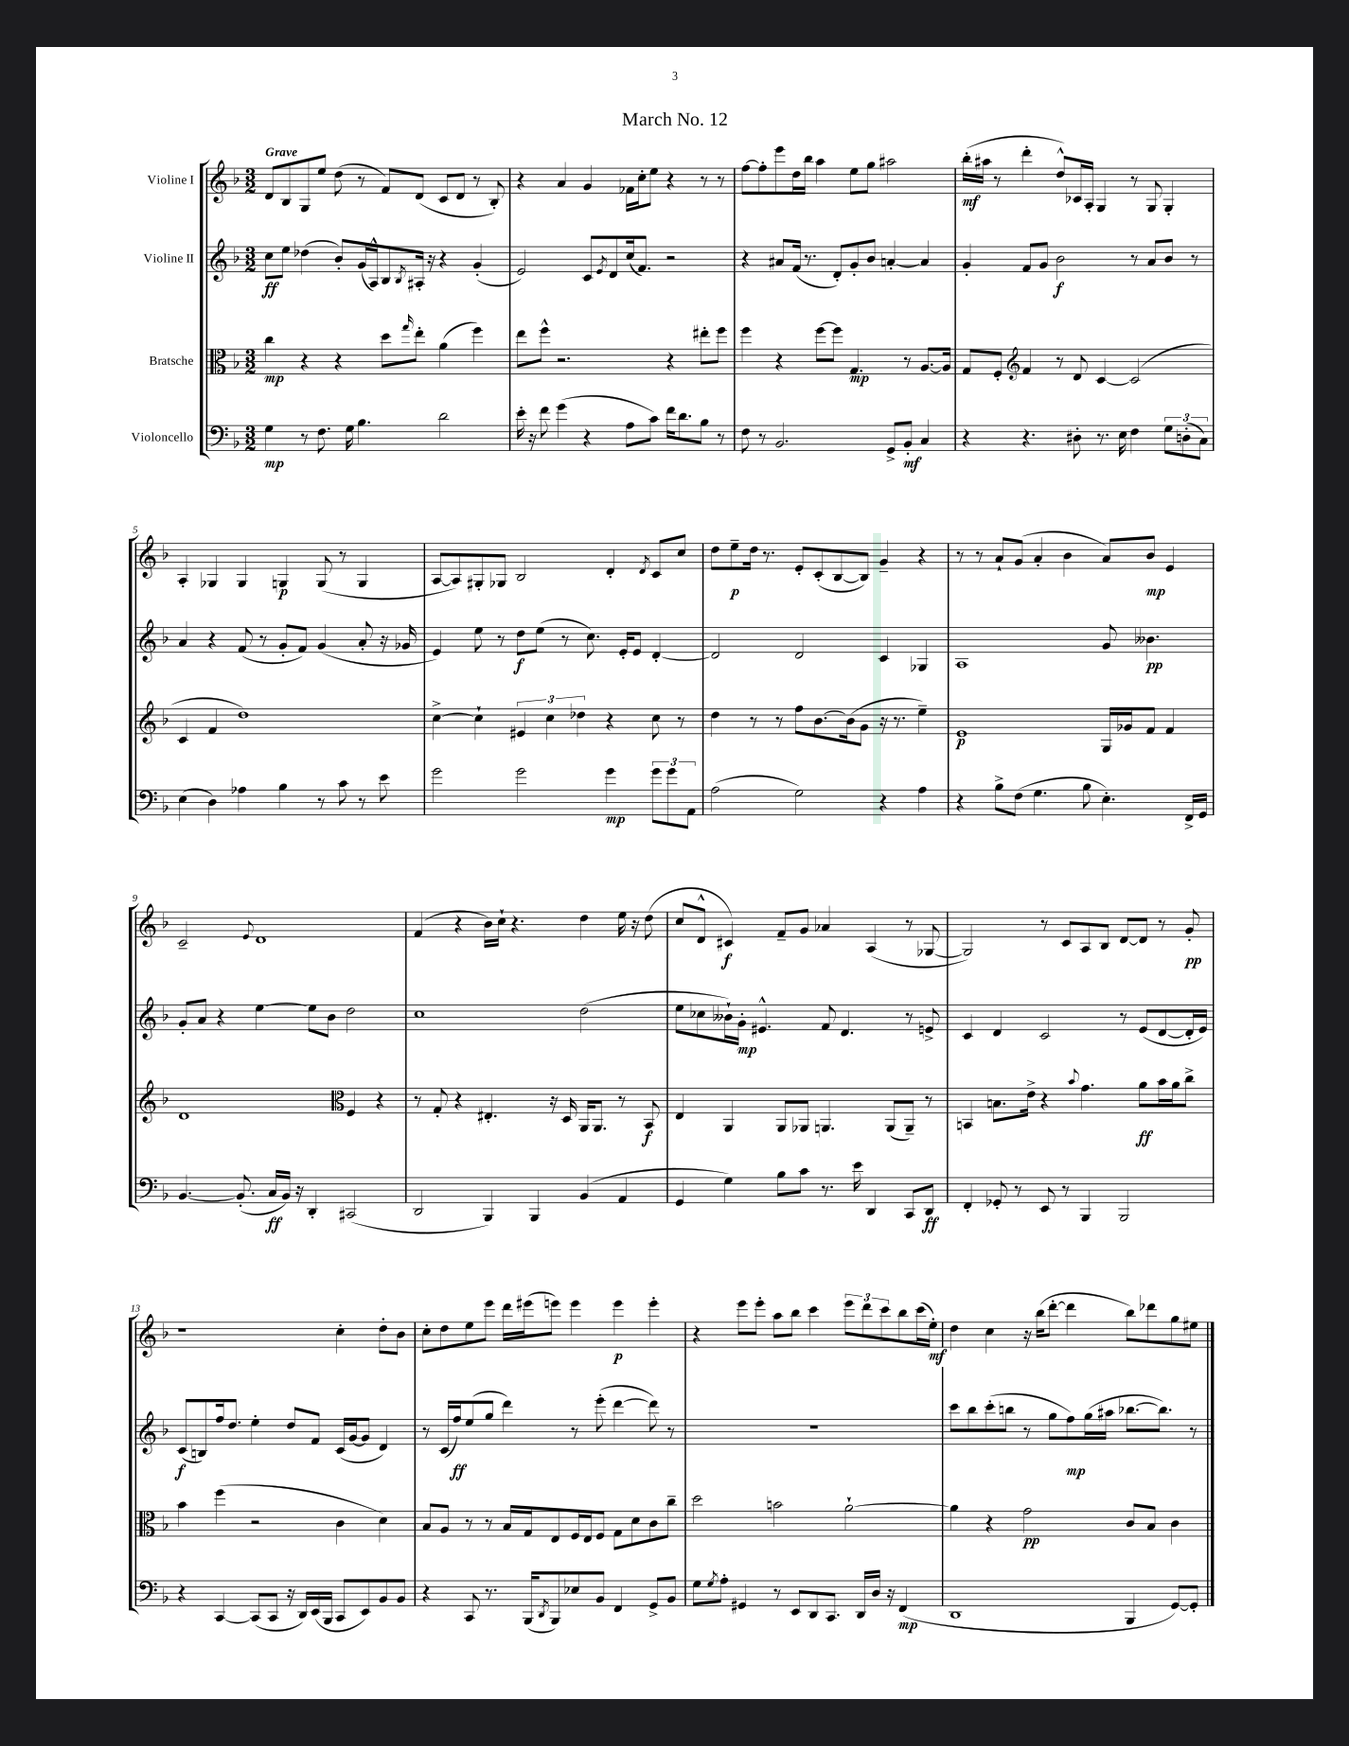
\header { title = "March No. 12" }
<<
\new StaffGroup <<
\new Staff = "s0" \with { instrumentName = "Violine I" } {
    \clef treble \key f \major \numericTimeSignature \time 3/2 \tempo "Grave"
    d'8 bes8 g8 e''8 d''8( r8 f'8) d'8( c'8 d'8 r8 bes8-.) |
    r4 a'4 g'4 fes'16 c''16-. e''8 r4 r8 r8 |
    f''8~ f''8-. e'''8 d''16 bes''16 a''4 e''8 g''8 ais''2 |
    bes''16-.\mf( ais''16 r8 d'''4-. d''8-^) ces'16 a16-. g4 r8 g8 g4-. |
    a4-. ges4 ges4 g4\p g8( r8 g4 |
    a8~ a8) gis8-. ges8 bes2 d'4-. \acciaccatura { d'8 } c'8 c''8 |
    d''8 e''8--\p d''16 r8. e'8-. c'8-.( bes8~ bes8) g'4-- r4 |
    r8 r8 a'8-! g'8( a'4-. bes'4 a'8) bes'8\mp e'4 |
    c'2-- \appoggiatura { e'8 } d'1 |
    f'4( r4 bes'16) c''16-! r4. d''4 e''16 r16 d''8( |
    c''8 d'8-^ cis'4\f) f'8-- g'8 aes'4 a4( r8 ges8~ |
    ges2) r8 c'8 a8 bes8 d'8~ d'8 r8 g'8-.\pp |
    r1 c''4-. d''8-. bes'8 |
    c''8-. d''8 e''8 e'''8 d'''16 eis'''16( e'''8) e'''4 e'''4\p e'''4-. |
    r4 e'''8 e'''8-. a''8 bes''8 c'''4 \tuplet 3/2 { e'''8 d'''8 c'''8 } bes''8 c'''16( e''16-.\mf) |
    d''4 c''4 r16 bes''16( d'''8~-. d'''4 bes''8) des'''8 g''8 eis''8 \bar "|." |
}
\new Staff = "s1" \with { instrumentName = "Violine II" } {
    \clef treble \key f \major \numericTimeSignature \time 3/2
    c''8\ff e''8 des''4( bes'8-.) g'16( a16-^) bes8 \acciaccatura { bes8 } ais16-. r16 r4 g'4-.( |
    e'2) c'8 \acciaccatura { e'8 } d'8 c''16( f'8.) r2 |
    r4 ais'8 f'16( r8. d'8-.) g'8-. bes'8 a'4~-. a'4 |
    g'4-. f'8 g'8 bes'2\f r8 a'8 bes'8 r8 |
    a'4 r4 f'8( r8 g'8-. f'8) g'4( a'8-. r16 ges'16 |
    e'4) e''8 r8 d''8\f e''8( r8 c''8.) e'16-. e'8 d'4~-. |
    d'2 d'2 c'4 ges4 |
    a1 g'8 beses'4.\pp |
    g'8-. a'8 r4 e''4~ e''8 bes'8 d''2 |
    c''1 d''2( |
    e''8 ces''8 beses'16-!) g'16-.\mp eis'4.-^ f'8 d'4. r8 e'8-> |
    c'4 d'4 c'2 r8 e'8( d'8~ d'16-. e'16) |
    c'8\f( b8) f''16 d''8. e''4-. d''8 f'8 c'16( g'16~ g'8 d'4) |
    r8 c'16( f''16\ff) e''8( g''8 d'''4) r8 e'''8-.( d'''4~ d'''8) r8 |
    R1. |
    c'''8 bes''8 c'''8-.( b''8 r8 g''8 f''8\mp) g''16( ais''16 bes''8.~ bes''8.) r8 \bar "|." |
}
\new Staff = "s2" \with { instrumentName = "Bratsche" } {
    \clef alto \key f \major \numericTimeSignature \time 3/2
    c''4\mp r4 r4 d''8 \grace { g''16 } e''8-. a'4( f''4) |
    e''8 f''8-^ r2. r4 eis''8-. f''8 |
    f''4 r4 f''8~ f''8 g4.\mp r8 a8.~ a16 |
    g8 f8-. \clef treble f'4 r8 d'8 c'4~ c'2( |
    c'4 f'4 d''1) |
    c''4~-> c''4-! \tuplet 3/2 { eis'4 c''4 des''4 } r4 c''8 r8 |
    d''4 r8 r8 f''8 bes'8.~ bes'16( g'8 r16 r8. e''4--) |
    e'1\p g16 ges'16 f'8 f'4 |
    d'1 \clef alto f4 r4 |
    r8 g8-. r4 eis4.-. r16 d16 a,16 a,8. r8 bes,8\f |
    e4 a,4 a,8 aes,8 a,4. a,8( a,8--) r8 |
    b,4 b8. e'16-> r4 \appoggiatura { bes'8 } g'4. a'8\ff bes'16 a'16 c''8-> |
    bes'4 f''4( r2 c'4 d'4) |
    bes8 a8 r8 r8 bes16 g16 e8 f16 e16 f8 g8 d'8 c'8 c''8-- |
    d''2 b'2 a'2~-! |
    a'4 r4 g'2\pp c'8 bes8 c'4 \bar "|." |
}
\new Staff = "s3" \with { instrumentName = "Violoncello" } {
    \clef bass \key f \major \numericTimeSignature \time 3/2
    g4\mp r8 f8. g16 bes4. d'2 |
    e'16-. r16 f'8 g'4( r4 a8 c'8) f'16 d'8. bes8 r8 |
    f8 r8 bes,2. g,8-> bes,8-.\mf c4 |
    r4 r4. dis8-. r8. e16 f4 \tuplet 3/2 { g8 d8-.( c8) } |
    e4( d4) aes4 bes4 r8 c'8 r8 e'8 |
    g'2 g'2 g'4\mp \tuplet 3/2 { g'8 g'8 a,8 } |
    a2( g2) r4 a4 |
    r4 bes8-> f8( g4. bes8 e4.-.) f,16-> g,16 |
    bes,4.~ bes,8.-.( c16\ff bes,16) r16 d,4-. cis,2( |
    d,2 bes,,4) bes,,4 bes,4( a,4 |
    g,4 g4) bes8 c'8 r8. e'16 d,4 c,8 d,8\ff |
    f,4-. ges,8-. r8 e,8 r8 bes,,4 bes,,2 |
    r4 c,4~ c,8( c,8 r16 d,16) e,16( bes,,16 c,8 e,8) bes,8 bes,8 |
    r4 c,8 r8. bes,,16( \acciaccatura { d,8 } bes,,8) ees8 bes,8 f,4 g,8-> bes,8 |
    g8 \acciaccatura { g8 } a8-. gis,4 r8 e,8 d,8 c,8. d,16 d16 r16 f,4\mp( |
    d,1 bes,,4 g,8~) g,8-. \bar "|." |
}
>>
>>
